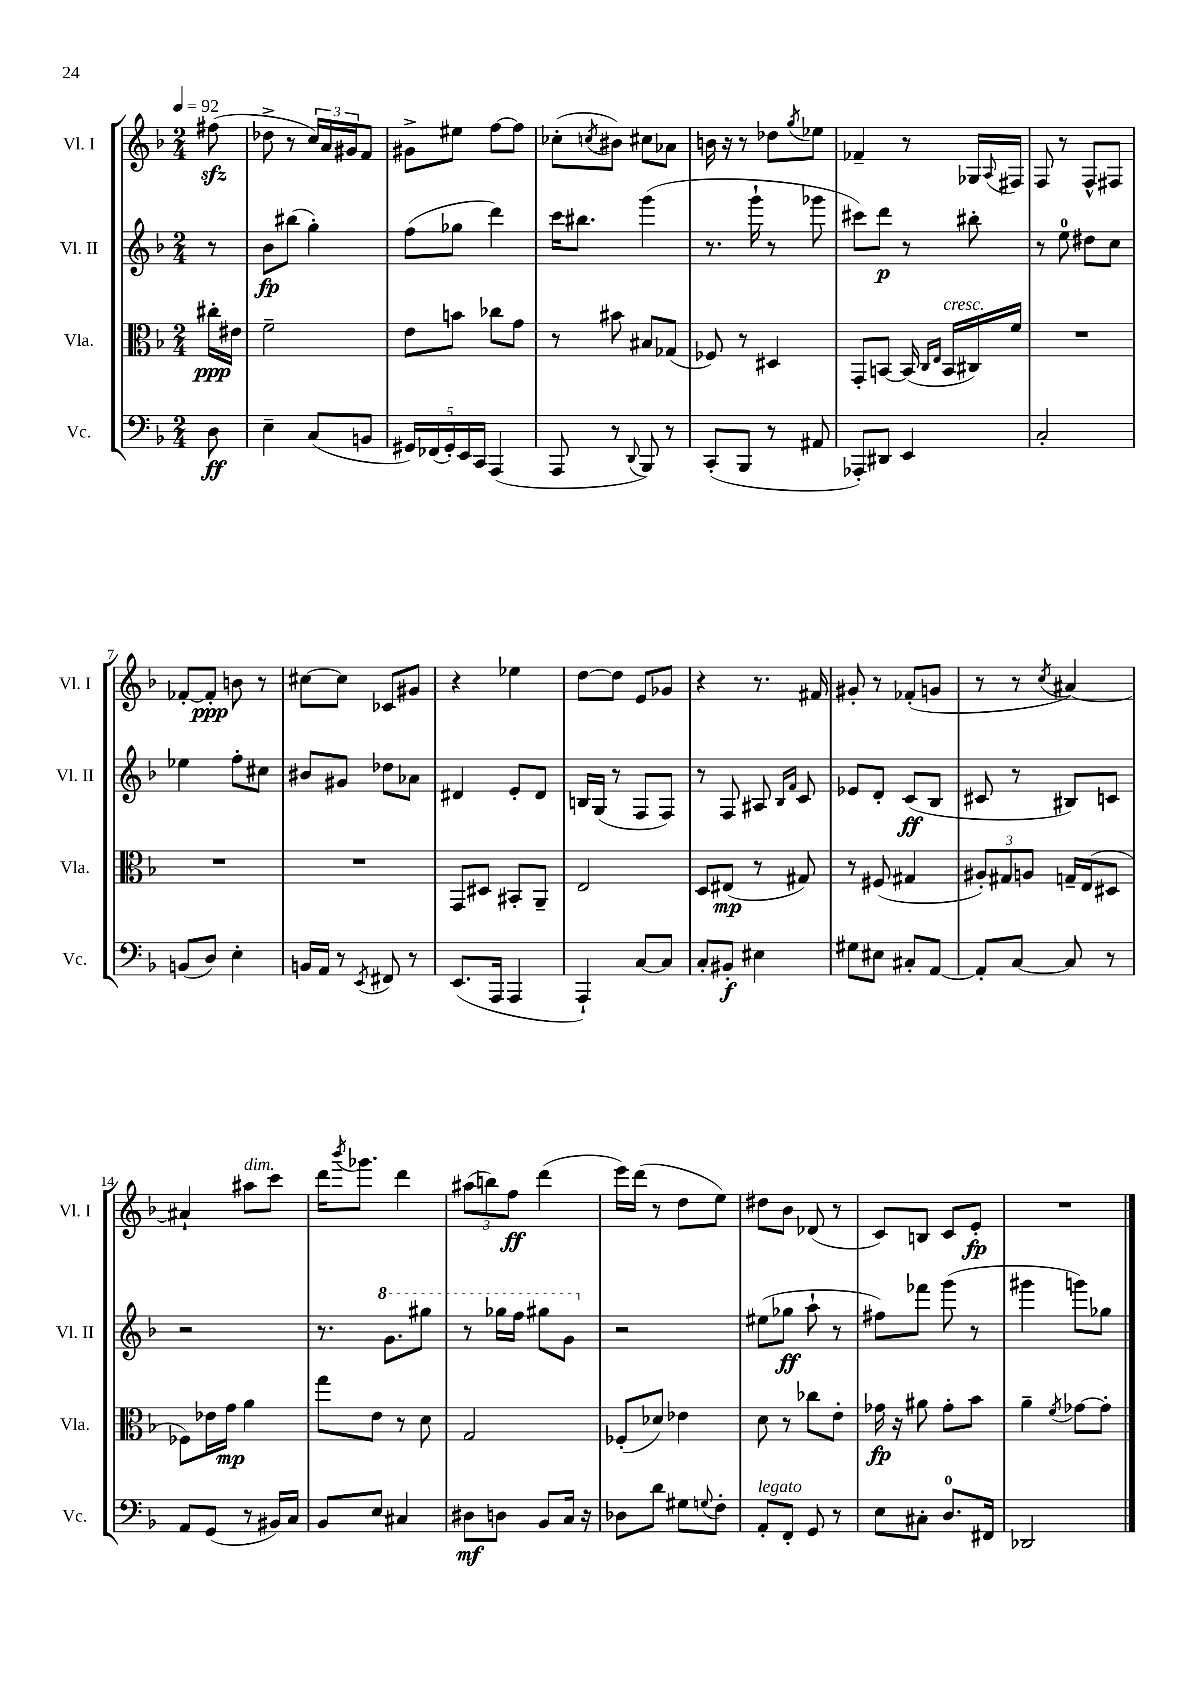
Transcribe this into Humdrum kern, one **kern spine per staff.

**kern	**dynam	**kern	**dynam	**kern	**dynam	**kern	**dynam
*part4	*part4	*part3	*part3	*part2	*part2	*part1	*part1
*staff4	*staff4	*staff3	*staff3	*staff2	*staff2	*staff1	*staff1
*I"Vc.	*	*I"Vla.	*	*I"Vl. II	*	*I"Vl. I	*
*I'Vc.	*	*I'Vla.	*	*I'Vl. II	*	*I'Vl. I	*
*clefF4	*	*clefC3	*	*clefG2	*	*clefG2	*
*k[b-]	*	*k[b-]	*	*k[b-]	*	*k[b-]	*
*M2/4	*	*M2/4	*	*M2/4	*	*M2/4	*
*MM92	*	*MM92	*	*MM92	*	*MM92	*
=	=	=	=	=	=	=	=
8D\	ff	16cc#X'\LL	ppp	8r	.	(8ff#Xzz\	.
.	.	16e#X\JJ	.	.	.	.	.
=1	=1	=1	=1	=1	=1	=1	=1
4E~\	.	2f~\	.	8b-\L	fp	8dd-X^\	.
.	.	.	.	(8bb#X\J	.	8r	.
(8C/L	.	.	.	4gg'\)	.	24cc/LL)	.
.	.	.	.	.	.	24a/	.
.	.	.	.	.	.	24g#X/J	.
8BBn/J	.	.	.	.	.	8f/J	.
=2	=2	=2	=2	=2	=2	=2	=2
20GG#X/LL)	.	8e\L	.	(8ff\L	.	8g#X^\L	.
(20FF-X/	.	.	.	.	.	.	.
20GG#'/)	.	.	.	.	.	.	.
.	.	8bn\J	.	8gg-X\J	.	8ee#X\J	.
20EE/	.	.	.	.	.	.	.
20CC/JJ	.	.	.	.	.	.	.
(4AAA/	.	8cc-X\L	.	4ddd\)	.	[8ff\L	.
.	.	8g\J	.	.	.	8ff\J]	.
=3	=3	=3	=3	=3	=3	=3	=3
8AAA/	.	8r	.	16ccc\KL	.	(8cc-X'\L	.
.	.	.	.	8.bb#X\J	.	.	.
.	.	.	.	.	.	8qccn/	.
8r	.	8b#X\	.	.	.	8b#X\J)	.
8qqDD/	.	.	.	.	.	.	.
8BBB-/)	.	8B#X/L	.	(4ggg\	.	8cc#X\L	.
8r	.	(8G-X/J	.	.	.	8a-X\J	.
=4	=4	=4	=4	=4	=4	=4	=4
(8CC'/L	.	8F-X/)	.	8.r	.	16bn\	.
.	.	.	.	.	.	16r	.
8BBB-/J	.	8r	.	.	.	8r	.
.	.	.	.	16ggg`\	.	.	.
8r	.	4D#X/	.	8r	.	8dd-X\L	.
.	.	.	.	.	.	8qgg/	.
8AA#X/	.	.	.	8ggg-X\	.	8ee-X\J	.
=5	=5	=5	=5	=5	=5	=5	=5
8AAA-X'/L)	.	8GG'/L	.	8ccc#X\L)	.	4f-X~/	.
8DD#X/J	.	[8BBn/J	.	8ddd\J	p	.	.
4EE/	.	(16BB/]	.	8r	.	8r	.
.	.	16qqC/LL	.	.	.	.	.
.	.	16qqE/JJ	.	.	.	.	.
!	!	!LO:TX:a:i:t=cresc.	!	!	!	!	!
.	.	16BB/LL	.	.	.	.	.
.	.	16C#X/)	.	8bb#X'\	.	16G-X/LL	.
.	.	.	.	.	.	8qqA/	.
.	.	16f/JJ	.	.	.	16F#X/JJ	.
=6	=6	=6	=6	=6	=6	=6	=6
2C'/	.	2r	.	8r	.	8F/	.
.	.	.	.	8ee\	.	8r	.
.	.	.	.	8dd#X\L	.	8F^^/L	.
.	.	.	.	8cc\J	.	8F#X/J	.
!!LO:LB:g=z
=7	=7	=7	=7	=7	=7	=7	=7
(8BBn/L	.	2r	.	4ee-X\	.	[8f-X'/L	.
8D/J)	.	.	.	.	.	8f-'/J]	ppp
4E'\	.	.	.	8ff'\L	.	8bn\	.
.	.	.	.	8cc#X\J	.	8r	.
=8	=8	=8	=8	=8	=8	=8	=8
16BBn/LL	.	2r	.	8b#X/L	.	[8cc#X\L	.
16AA/JJ	.	.	.	.	.	.	.
8r	.	.	.	8g#X/J	.	8cc#\J]	.
8qEE/	.	.	.	.	.	.	.
8FF#X/	.	.	.	8dd-X\L	.	8c-X/L	.
8r	.	.	.	8a-X\J	.	8g#X/J	.
=9	=9	=9	=9	=9	=9	=9	=9
(8.EE/L	.	8GG/L	.	4d#X/	.	4r	.
.	.	8D#X/J	.	.	.	.	.
16AAA/Jk	.	.	.	.	.	.	.
4AAA/	.	8BB#X'/L	.	8e'/L	.	4ee-X\	.
.	.	8AA~/J	.	8d#/J	.	.	.
=10	=10	=10	=10	=10	=10	=10	=10
4AAA`/)	.	2E/	.	16Bn/LL	.	[8dd\L	.
.	.	.	.	(16G/JJ	.	.	.
.	.	.	.	8r	.	8dd\J]	.
[8C/L	.	.	.	8F/L	.	8e/L	.
8C/J]	.	.	.	8F/J)	.	8g-X/J	.
=11	=11	=11	=11	=11	=11	=11	=11
8C'/L	.	8D/L	.	8r	.	4r	.
8BB#X'/J	f	(8E#X/J	mp	8F/	.	.	.
4E#X\	.	8r	.	8A#X/	.	8.r	.
.	.	.	.	16qqB-/LL	.	.	.
.	.	.	.	16qqf/JJ	.	.	.
.	.	8G#X/)	.	8c/	.	.	.
.	.	.	.	.	.	16f#X/	.
=12	=12	=12	=12	=12	=12	=12	=12
8G#X\L	.	8r	.	8e-X/L	.	8g#X'/	.
8E#X\J	.	(8F#X/	.	8d'/J	.	8r	.
8C#X'/L	.	4G#X/	.	(8c/L	ff	(8f-X'/L	.
[8AA/J	.	.	.	8B-/J	.	8gn/J	.
=13	=13	=13	=13	=13	=13	=13	=13
8AA'/L]	.	12A#X'/L)	.	8c#X/	.	8r	.
.	.	12G#X/	.	.	.	.	.
[8C/J	.	.	.	8r	.	8r	.
.	.	12An/J	.	.	.	.	.
.	.	.	.	.	.	8qcc/	.
8C/]	.	16Gn~/LL	.	8B#X/L)	.	[4a#X/)	.
.	.	(16E/J	.	.	.	.	.
8r	.	8D#X/J	.	8cn/J	.	.	.
!!LO:LB:g=z
=14	=14	=14	=14	=14	=14	=14	=14
8AA/L	.	8F-X\L)	.	2r	.	4a#X`/]	.
(8GG/J	.	16e-X\L	.	.	.	.	.
.	.	16g\JJ	mp	.	.	.	.
!	!	!	!	!	!	!LO:TX:a:i:t=dim.	!
8r	.	4a\	.	.	.	8aa#X\L	.
16BB#X/LL)	.	.	.	.	.	8ccc\J	.
16C/JJ	.	.	.	.	.	.	.
=15	=15	=15	=15	=15	=15	=15	=15
8BB-/L	.	8gg\L	.	8.r	.	16ddd\KL	.
.	.	.	.	.	.	8qbbb-/	.
.	.	.	.	.	.	8.ggg-X\J	.
8E/J	.	8e\J	.	.	.	.	.
*	*	*	*	*8va	*	*	*
.	.	.	.	8.gg\L	.	.	.
4C#X/	.	8r	.	.	.	4ddd\	.
.	.	8d\	.	8ggg#X\J	.	.	.
=16	=16	=16	=16	=16	=16	=16	=16
8D#X\L	mf	2G/	.	8r	.	(12aa#X\L	.
.	.	.	.	.	.	12bbn\)	.
8Dn\J	.	.	.	16ggg-X\LL	.	.	.
.	.	.	.	.	.	12ff\J	ff
.	.	.	.	16fff\JJ	.	.	.
8BB-/L	.	.	.	8ggg#X\L	.	(4ddd\	.
16C/Jk	.	.	.	8gg\J	.	.	.
16r	.	.	.	.	.	.	.
=17	=17	=17	=17	=17	=17	=17	=17
*	*	*	*	*X8va	*	*	*
8D-X\L	.	(8F-X'/L	.	2r	.	16eee\LL)	.
.	.	.	.	.	.	(16ddd\JJ	.
8d\J	.	8d-X/J)	.	.	.	8r	.
8G#X\L	.	4e-X\	.	.	.	8dd\L	.
8qqGn/	.	.	.	.	.	.	.
8F'\J	.	.	.	.	.	8ee\J)	.
=18	=18	=18	=18	=18	=18	=18	=18
!LO:TX:a:i:t=legato	!	!	!	!	!	!	!
8AA'/L	.	8d\	.	(8ee#X\L	.	8dd#X\L	.
8FF'/J	.	8r	.	8gg-X\J	ff	8b-\J	.
8GG/	.	8cc-X\L	.	8aa`\	.	(8d-X/	.
8r	.	8e'\J	.	8r	.	8r	.
=19	=19	=19	=19	=19	=19	=19	=19
8E\L	.	16g-X\	fp	8ff#X\L)	.	8c/L)	.
.	.	16r	.	.	.	.	.
8C#X'\J	.	8a#X\	.	8fff-X\J	.	8Bn/J	.
8.D/L	.	8g-'\L	.	(8ggg\	.	8c/L	.
.	.	8b-\J	.	8r	.	8e'/J	fp
16FF#X/Jk	.	.	.	.	.	.	.
=20	=20	=20	=20	=20	=20	=20	=20
2DD-X/	.	4a~\	.	4ggg#X\	.	2r	.
.	.	8qf/	.	.	.	.	.
.	.	[8g-X\L	.	8gggn\L)	.	.	.
.	.	8g-'\J]	.	8gg-X\J	.	.	.
==	==	==	==	==	==	==	==
*-	*-	*-	*-	*-	*-	*-	*-
